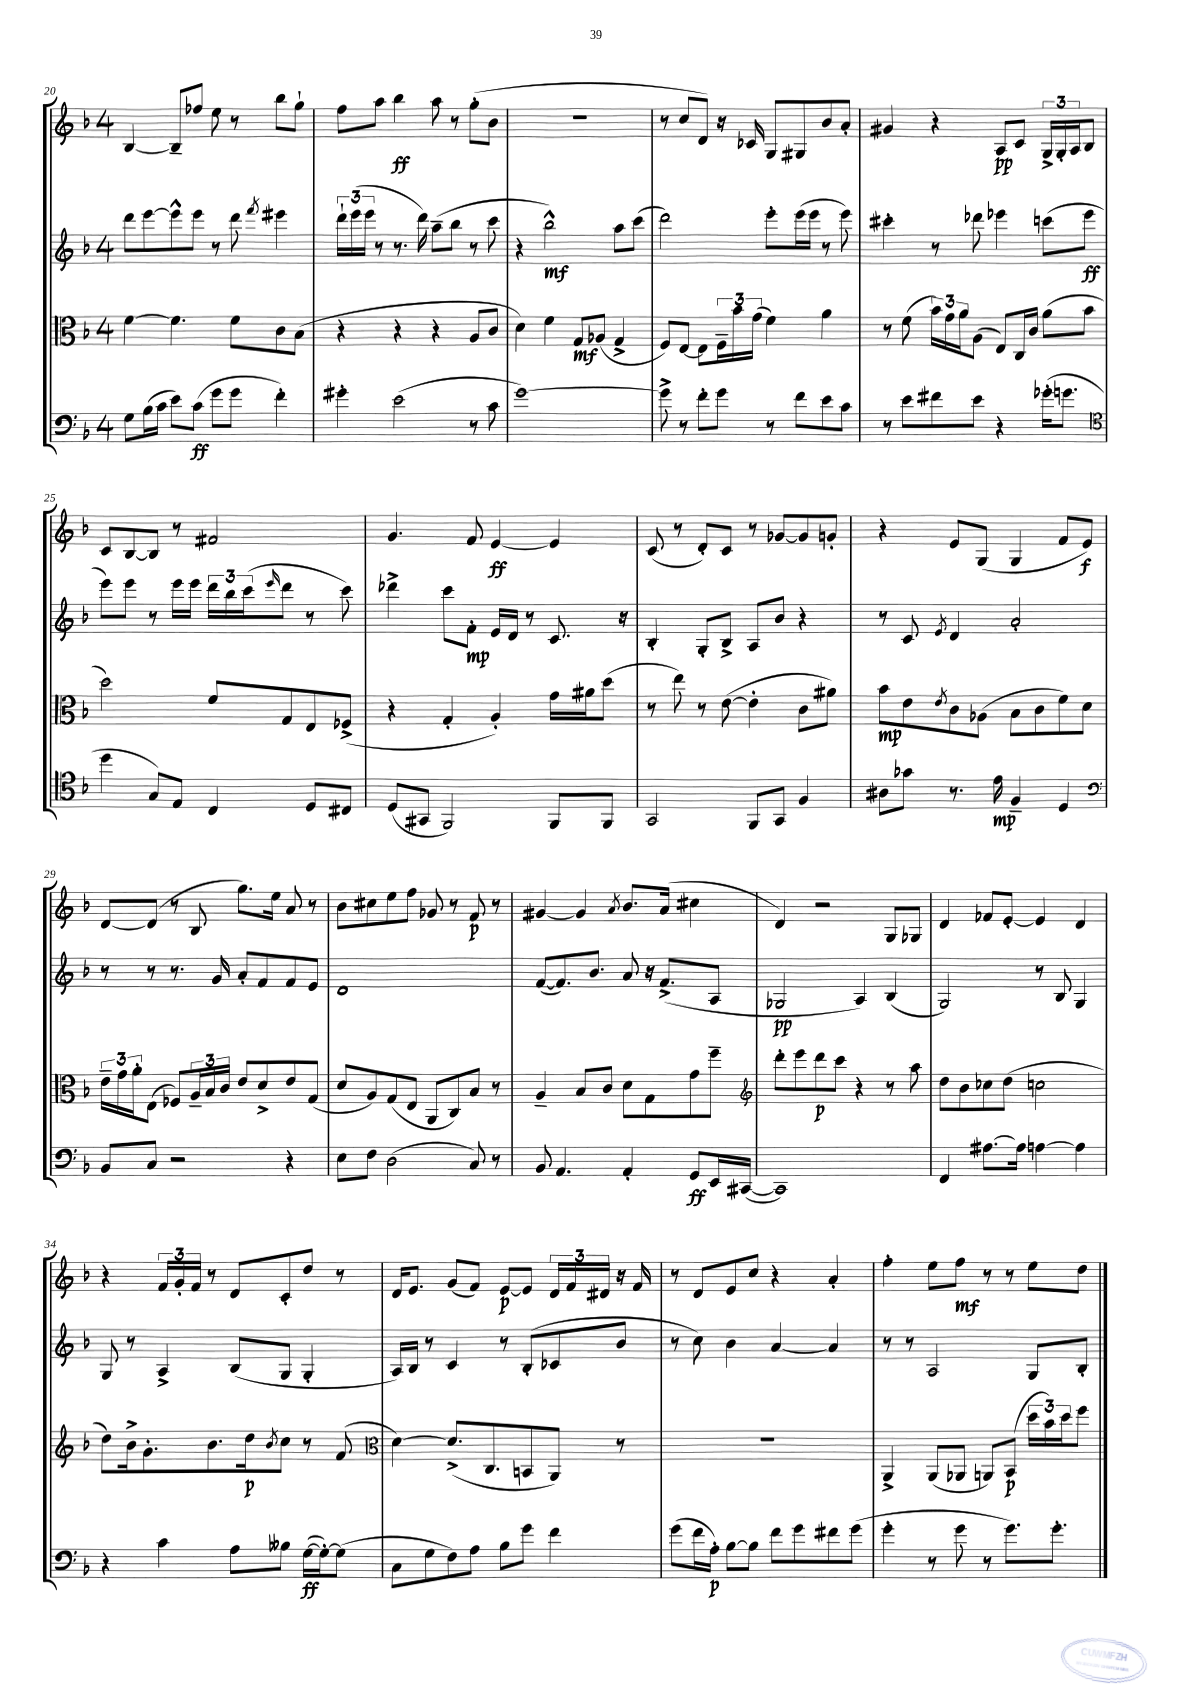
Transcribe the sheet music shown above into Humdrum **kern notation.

**kern	**kern	**kern	**kern
*staff4	*staff3	*staff2	*staff1
*clefF4	*clefC3	*clefG2	*clefG2
*k[b-]	*k[b-]	*k[b-]	*k[b-]
*M4/4	*M4/4	*M4/4	*M4/4
8G\L	[4f\	8ddd\L	[4B-/
(16B-\L	.	[8eee\	.
16c\JJ	.	.	.
8e\L)	4.f\]	8eee^^\]	8B-~/]L
(8c\J	.	8eee\J	8ff-/J
8g\L	.	8r	8ee\
8g\J	8f\L	8ddd\	8r
.	.	8qfff/	.
4f'\)	8c\	4eee#\	8bb-\L
.	(8B-\J	.	8gg`\J
=	=	=	=
4g#'\	4r	24ddd`\LL	8ff\L
.	.	(24eee\	.
.	.	24eee\JJ	.
.	.	8r	8aa\J
(2e\	4r	8.r	4bb-\
.	.	16ddd\)	.
.	4r	(8aa~\L	8aa\
.	.	8bb-\J	8r
8r	8A/L	8r	(8gg'\L
8c\	8c/J	8ccc\	8b-\J
=	=	=	=
[1g)	4d\)	4r	1r
.	4f\	2bb-^^\)	.
.	8G/L	.	.
.	(8A-/J	.	.
.	4G^/	8aa\L	.
.	.	(8ccc\J	.
=	=	=	=
8g^\]	8F/L)	2ddd\)	8r
8r	[8E/J	.	8cc/L
8f'\L	8E\]L	.	8d/J)
8g\J	24F~\L	.	16r
.	24b-\	.	.
.	.	.	16c-/
.	(24g\JJ	.	.
8r	4f\)	8eee'\L	8G/L
8f\L	.	(16eee\L	8G#/
.	.	16eee\JJ	.
8e\	4a\	8r	8b-/
8c\J	.	8eee\)	8a'/J
=	=	=	=
8r	8r	4ccc#'\	4g#/
8e\L	(8f\	.	.
8f#\	24b-\LL)	8r	4r
.	24g\	.	.
.	24a\J	.	.
8e\J	(8A\J	8ddd-\	.
4r	8E/L)	4eee-\	8A/L
.	16C/L	.	8c/J
.	16c/JJ	.	.
(16g-'\LK	(8a\L	(8ccc\L	24G^/LL
.	.	.	24G'/
8.g\J	.	.	.
.	.	.	24A/J
.	8b-\J	8eee-\J	8B-/J
=	=	=	=
*clefC4	*	*	*
4dd\	2dd\)	8eee\L)	8c/L
.	.	8eee\J	[8B-/
8G/L)	.	8r	8B-/]J
8E/J	.	16eee\LL	8r
.	.	16eee\JJ	.
4C/	8f/L	24ddd\LL	2f#/
.	.	24bb-\	.
.	.	(24ccc\J	.
.	.	16qqeee/	.
.	8G/	8ddd\J	.
8D/L	8E/	8r	.
8C#/J	(8F-^/J	8ccc\)	.
=	=	=	=
(8D/L	4r	4ddd-^\	4.g/
8GG#/J	.	.	.
2FF/)	4G'/	8ccc\L	.
.	.	8f'\J	8f/
.	4A'/)	16e/LL	[4e/
.	.	16d/JJ	.
.	.	8r	.
8FF/L	16g\LL	8.c/	4e/]
.	16a#\J	.	.
8FF/J	(8dd\J	.	.
.	.	16r	.
=	=	=	=
2GG/	8r	4B-'/	(8c/
.	8ee\)	.	8r
.	8r	8G'/L	8d'/L)
.	([8e\	8B-^/J	8c/J
8FF/L	4e'\]	8A/L	8r
8GG/J	.	8b-/J	[8g-/L
4F/	8c\L	4r	8g-/]
.	8a#\J)	.	8g'/J
=	=	=	=
8A#\L	8b-\L	8r	4r
8g-\J	8e\	8c/	.
.	8qe/	8qe/	.
8.r	8c\	4d/	8e/L
.	(8A-\J	.	(8G/J
16e\	.	.	.
4F~/	8B-\L	2a'/	4G/
.	8c\	.	.
4D/	8f\)	.	8f/L
.	8d\J	.	8e/J)
=	=	=	=
*clefF4	*	*	*
8BB-/L	24e~\LL	8r	[8d/L
.	24g\	.	.
.	24a'\J	.	.
8C/J	(8E\J	8r	(8d/]J
2r	8F-/L)	8.r	8r
.	24A~/L	.	8B-/
.	24B-/	.	.
.	.	16g/	.
.	24c/JJ	.	.
.	8e/L	8a'/L	8.gg\L)
.	8d^/	8f/	.
.	.	.	16ee\Jk
4r	8e/	8f/	8a/
.	(8G/J	8e/J	8r
=	=	=	=
8E\L	8d/L	1d	8b-\L
8F\J	8A/)	.	8cc#\
(2D\	(8G/	.	8ee\
.	8E/J	.	8ff\J
.	8AA/L	.	8g-/
.	8C/)	.	8r
8C/)	8B-/J	.	8f/
8r	8r	.	8r
=	=	=	=
8BB-/	4A~/	([8f/L	[4g#/
4.AA/	.	8.f/])	.
.	8B-/L	.	4g#/]
.	.	8.b-/J	.
.	8c/J	.	.
.	.	.	8qa/
4AA'/	8d\L	8a/	8.b-/L
.	8G\	16r	.
.	.	(8.f^/L	(16a/Jk
8GG/L	8g\	.	4cc#\
16EE/L	8ff~\J	8A/J	.
([16CC#/JJ	.	.	.
=	=	=	=
*	*clefG2	*	*
1CC#])	8ddd'\L	2G-/	4d/)
.	8eee\	.	.
.	8ddd\	.	2r
.	8ccc\J	.	.
.	4r	4A/)	.
.	8r	(4B-/	8G/L
.	8aa\	.	8G-/J
=	=	=	=
4FF/	8dd\L	2G/)	4d/
.	8b-\	.	.
[8.A#\L	8cc-\	.	8f-/L
.	(8dd\J	.	[8e'/J
16A#\]Jk	.	.	.
[4A\	2cc\	8r	4e/]
.	.	8B-/	.
4A\]	.	4G/	4d/
=	=	=	=
4r	8dd\L)	8G/	4r
.	16b-^\k	8r	.
.	8.g'\	.	.
4c\	.	4A^/	24f/LL
.	.	.	24g'/
.	.	.	24f/JJ
.	8.b-\	.	8r
8A\L	.	(8B-/L	8d/L
.	16dd\k	.	.
.	8qb-/	.	.
8B--\J	8cc\J	8G/J	8c'/
([16G\LL	8r	4G'/	8dd/J
16G'\_J)	.	.	.
(8G\]J	(8f/	.	8r
=	=	=	=
*	*clefC3	*	*
8C\L	[4d\)	16A/LL)	16d/LK
.	.	16B-/JJ	8.e/J
8G\	.	8r	.
8F\)	(8.d^/]L	4c/	(8g/L
8A\J	.	.	8f/J)
.	8.C/	.	.
8B-\L	.	8r	[8e/L
8g\J	8BB/	(8B-'/L	8e/]J
4f\	8AA/J)	8c-/	24d/LL
.	.	.	24f/
.	.	.	24d#/JJ
.	8r	8b-/J	16r
.	.	.	16f/
=	=	=	=
(8g\L	1r	8r	8r
16f\L	.	8cc\)	8d/L
16A'\JJ)	.	.	.
[8B-\L	.	4b-\	8e/
8B-\]J	.	.	8cc/J
8f\L	.	[4a/	4r
8g\	.	.	.
8f#\	.	4a/]	4a'/
(8g\J	.	.	.
=	=	=	=
4g'\	4AA^/	8r	4ff'\
.	.	8r	.
8r	(8AA/L	2A/	8ee\L
8g\	8AA-/J	.	8ff\J
8r	8AA/L)	.	8r
8.g\L)	(8BB-/J	.	8r
.	24dd\LL	8G/L	8ee\L
.	24b-\)	.	.
8.g'\J	.	.	.
.	24dd\J	.	.
.	8ff\J	8B-'/J	8dd\J
==	==	==	==
*-	*-	*-	*-
